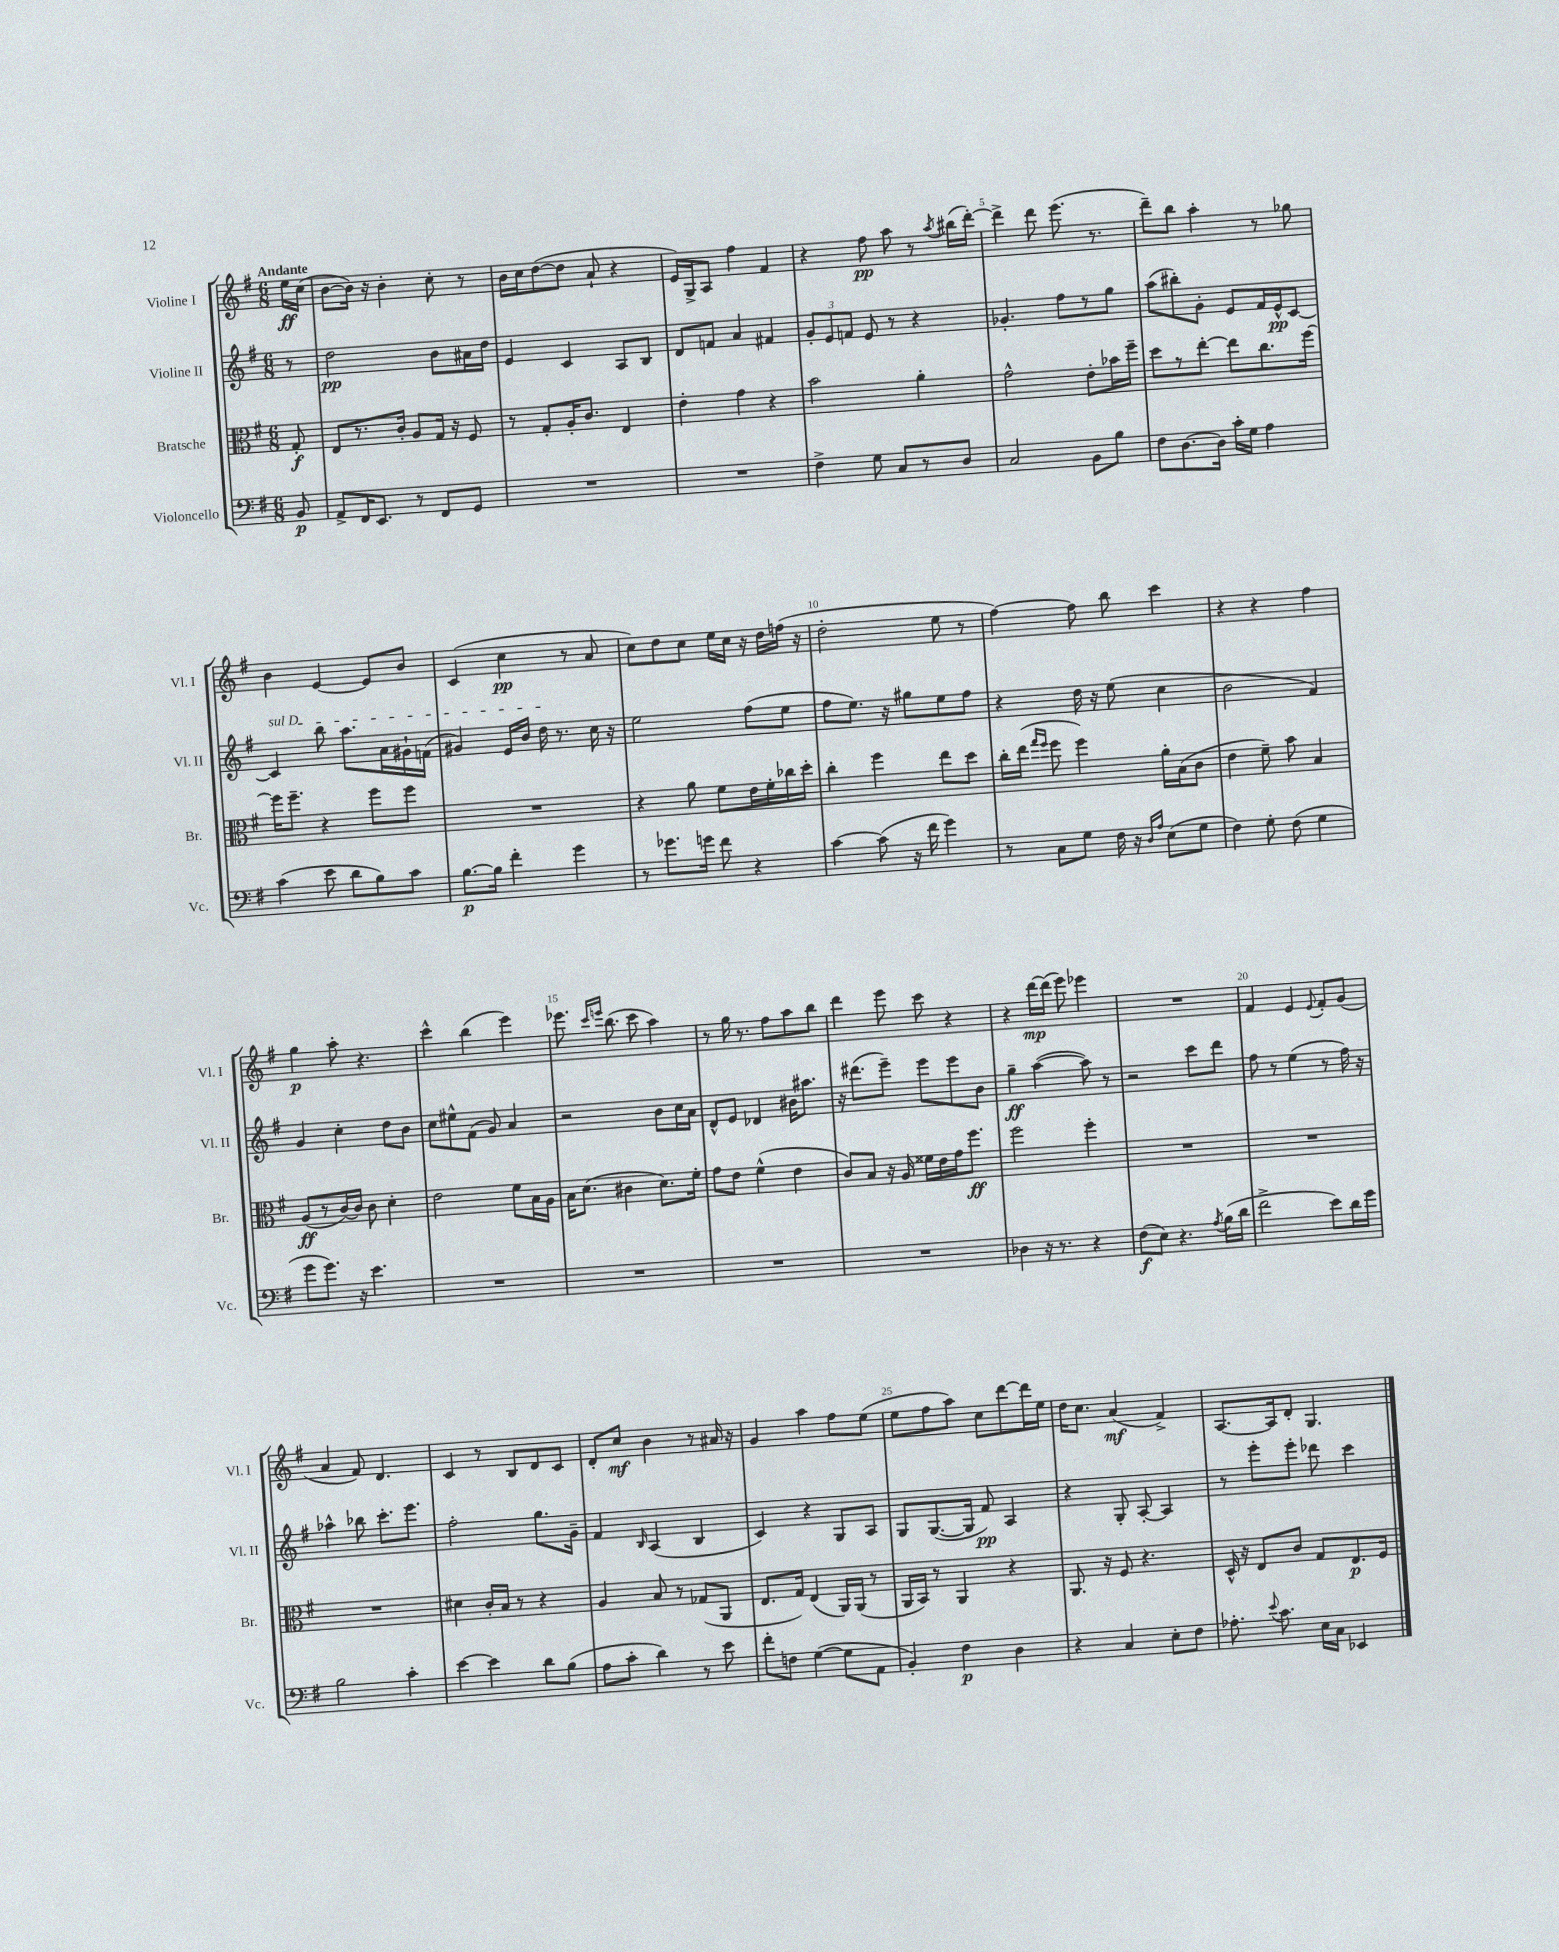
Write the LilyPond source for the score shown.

<<
\new StaffGroup <<
\new Staff = "s0" \with { instrumentName = "Violine I" shortInstrumentName = "Vl. I" } {
    \clef treble \key g \major \numericTimeSignature \time 6/8 \partial 8 \tempo "Andante"
    \autoBeamOff e''16[\ff c''16]( |
    b'8[~ b'16]) r16 b'4-. c''8-. r8 |
    b'16[ c''16 d''8~( d''8] a'8-! r4 |
    e'16[) g16-> a8] fis''4 fis'4 |
    r4 fis''8\pp a''8 r8 \acciaccatura { a''8 } bis''16[( d'''16]~-.) |
    d'''4-> d'''8 e'''8.( r8. |
    d'''8[--) b''8] a''4-. r8 ges''8 |
    b'4 e'4~ e'8[ b'8] |
    c'4( c''4\pp r8 a'8 |
    c''8[) d''8 c''8] e''16[ c''16] r16 d''16[ f''16]( r16 |
    d''2-. e''8 r8 |
    fis''4~) fis''8 b''8 c'''4 |
    r4 r4 fis''4 |
    g''4\p a''8-. r4. |
    c'''4-^ b''4( e'''4) |
    ees'''8. \grace { c'''16[ e'''16] } b''8.( c'''8 a''4) |
    r8 g''16 r8. fis''8[ a''8 b''8] |
    d'''4 e'''8 c'''8 r4 |
    r4 d'''16[~\mp d'''16]( e'''8) ees'''4 |
    R2. |
    fis'4 e'4 \appoggiatura { e'8 } fis'8[-. g'8]( |
    a'4 fis'8) d'4. |
    c'4 r8 b8[ d'8 c'8] |
    d'8[-. c''8]\mf b'4 r8 ais'16 r16 |
    g'4 a''4 fis''8[ e''8]( |
    e''8[ fis''8 a''8]) c''8[ d'''8~ d'''16 e''16] |
    d''16[ c''8.] a'4\mf( fis'4->) |
    a8.[~ a16 d'8]-. g4. \bar "|." |
}
\new Staff = "s1" \with { instrumentName = "Violine II" shortInstrumentName = "Vl. II" } {
    \clef treble \key g \major \numericTimeSignature \time 6/8 \partial 8
    \autoBeamOff r8 |
    d''2\pp b'8[ ais'16 d''16] |
    e'4 c'4 a8[ b8] |
    d'8[ f'8] a'4 fis'4 |
    \tuplet 3/2 { g'8[-. e'8 f'8] } e'8 r8 r4 |
    ges'4.-. fis''8[ r8 g''8] |
    a''8[( bis''8-.) g'8]-. e'8[ fis'16 e'16-^\pp c'8]~ |
    \once \override TextSpanner.bound-details.left.text = \markup { \italic "sul D" } c'4\startTextSpan b''8 a''8.[ a'16 gis'16-! f'16]( |
    gis'4) e'16[ b'16] d''16\stopTextSpan r8. c''16 r16 |
    e''2 fis''8[( e''8] |
    fis''8[ e''8.]) r16 gis''8[ e''8 fis''8] |
    r4 d''16 r16 e''8( c''4 |
    b'2 fis'4) |
    g'4 c''4-. d''8[ b'8] |
    c''8[ eis''8-^ fis'8]( g'8) a'4 |
    r2 b'8[ c''16 a'16] |
    d'8[-^ e'8] des'4 bis'16[ ais''8.] |
    r16 dis'''8.[( e'''8]--) e'''8[ e'''8 b'8] |
    g''4--\ff a''4~( a''8) r8 |
    r2 c'''8[ d'''8] |
    fis''8 r8 e''4( r8 fis''16) r16 |
    aes''4-^ bes''8 c'''8.[-. e'''8.] |
    fis''2-. g''8.[ g'16]-- |
    fis'4 \grace { b16 } a4( b4 |
    c'4) r4 g8[ a8] |
    g8[ g8.~( g16] fis'8\pp) a4 |
    r4 g8-. a8~-. a4 |
    r8 e'''8[-. e'''8]-. des'''8 c'''4 \bar "|." |
}
\new Staff = "s2" \with { instrumentName = "Bratsche" shortInstrumentName = "Br." } {
    \clef alto \key g \major \numericTimeSignature \time 6/8 \partial 8
    \autoBeamOff g8-.\f |
    e8[ r8. c'16]-. a8[ g16] r16 fis8 |
    r8 g8[-. a16-. c'8.] e4 |
    e'4-. g'4 r4 |
    b'2 a'4-. |
    g'2-^ e'8[-. bes'16 fis''16]-- |
    d''8[ r8 e''8]~-. e''8[ c''8. fis''16]~ |
    fis''16[ fis''8.]-- r4 fis''8[ fis''8] |
    R2. |
    r4 a'8 fis'8[ e'16 fis'16-. ces''16 d''16]-. |
    c''4-. fis''4 e''8[ d''8] |
    c''16[-. e''16]( \grace { g''16[ fis''16] } fis''8 fis''4) a'16[-. b16( c'8] |
    e'4 fis'8--) b'8 b4 |
    a8[\ff( r8 c'16~) c'16] c'8 d'4-. |
    e'2 fis'8[ b16 a16] |
    b16[ d'8.]( cis'4 d'8.[) fis'16]-. |
    g'8[ e'8] fis'4-^( e'4 |
    c'8[) b8] r16 a16 fisis'16[ e'16 g'16 fis''8.]\ff |
    fis''2 fis''4-. |
    R2. |
    R2. |
    R2. |
    dis'4 c'16[-. b16] r8 r4 |
    a4 b8 r8 ges8[( a,8] |
    e8.[ g16]) e4( a,16[) a,16]( r8 |
    a,16[ b,16]) r8 a,4 r4 |
    a,8. r16 fis8 r4. |
    d16-^ r16 e8[ c'8] g8[ e8.\p fis16] \bar "|." |
}
\new Staff = "s3" \with { instrumentName = "Violoncello" shortInstrumentName = "Vc." } {
    \clef bass \key g \major \numericTimeSignature \time 6/8 \partial 8
    \autoBeamOff b,8\p |
    a,8[-> fis,16 e,8.] r8 fis,8[ g,8] |
    R2. |
    R2. |
    fis4-> g8 c8[ r8 d8] |
    c2 b,8[ b8] |
    fis8[ d8.~ d16] c'16[-. g16] a4 |
    c'4( e'8 d'8[ b8) c'8] |
    b8.[~\p b16] fis'4-. g'4 |
    r8 ges'8.[ g'16] fis'8 r4 |
    c'4~ c'8( r16 fis'16 g'4) |
    r8 c8[ g8] fis16 r16 \grace { d16[ a16] } e8[( g8] |
    fis4) g8-. fis8( g4 |
    g'8[ g'8.]) r16 e'4. |
    R2. |
    R2. |
    R2. |
    R2. |
    des4 r16 r8. r4 |
    fis8[\f( e8]) r4. \acciaccatura { a8 } b16[( d'16] |
    fis'2-> e'8[) d'16 g'16] |
    b2 c'4-. |
    e'4~ e'4 d'8[ b8]( |
    a8[ c'8]-. d'4) r8 e'8 |
    fis'8[-. f8] g4~( g8[ a,8] |
    b,4-.) fis4\p d4 |
    r4 c4 e8[-. fis8] |
    aes8.-. \appoggiatura { e'8 } c'8. e16[ c16] ees,4 \bar "|." |
}
>>
>>
\layout { \context { \Score \override BarNumber.break-visibility = ##(#f #t #t) barNumberVisibility = #(every-nth-bar-number-visible 5) } }
